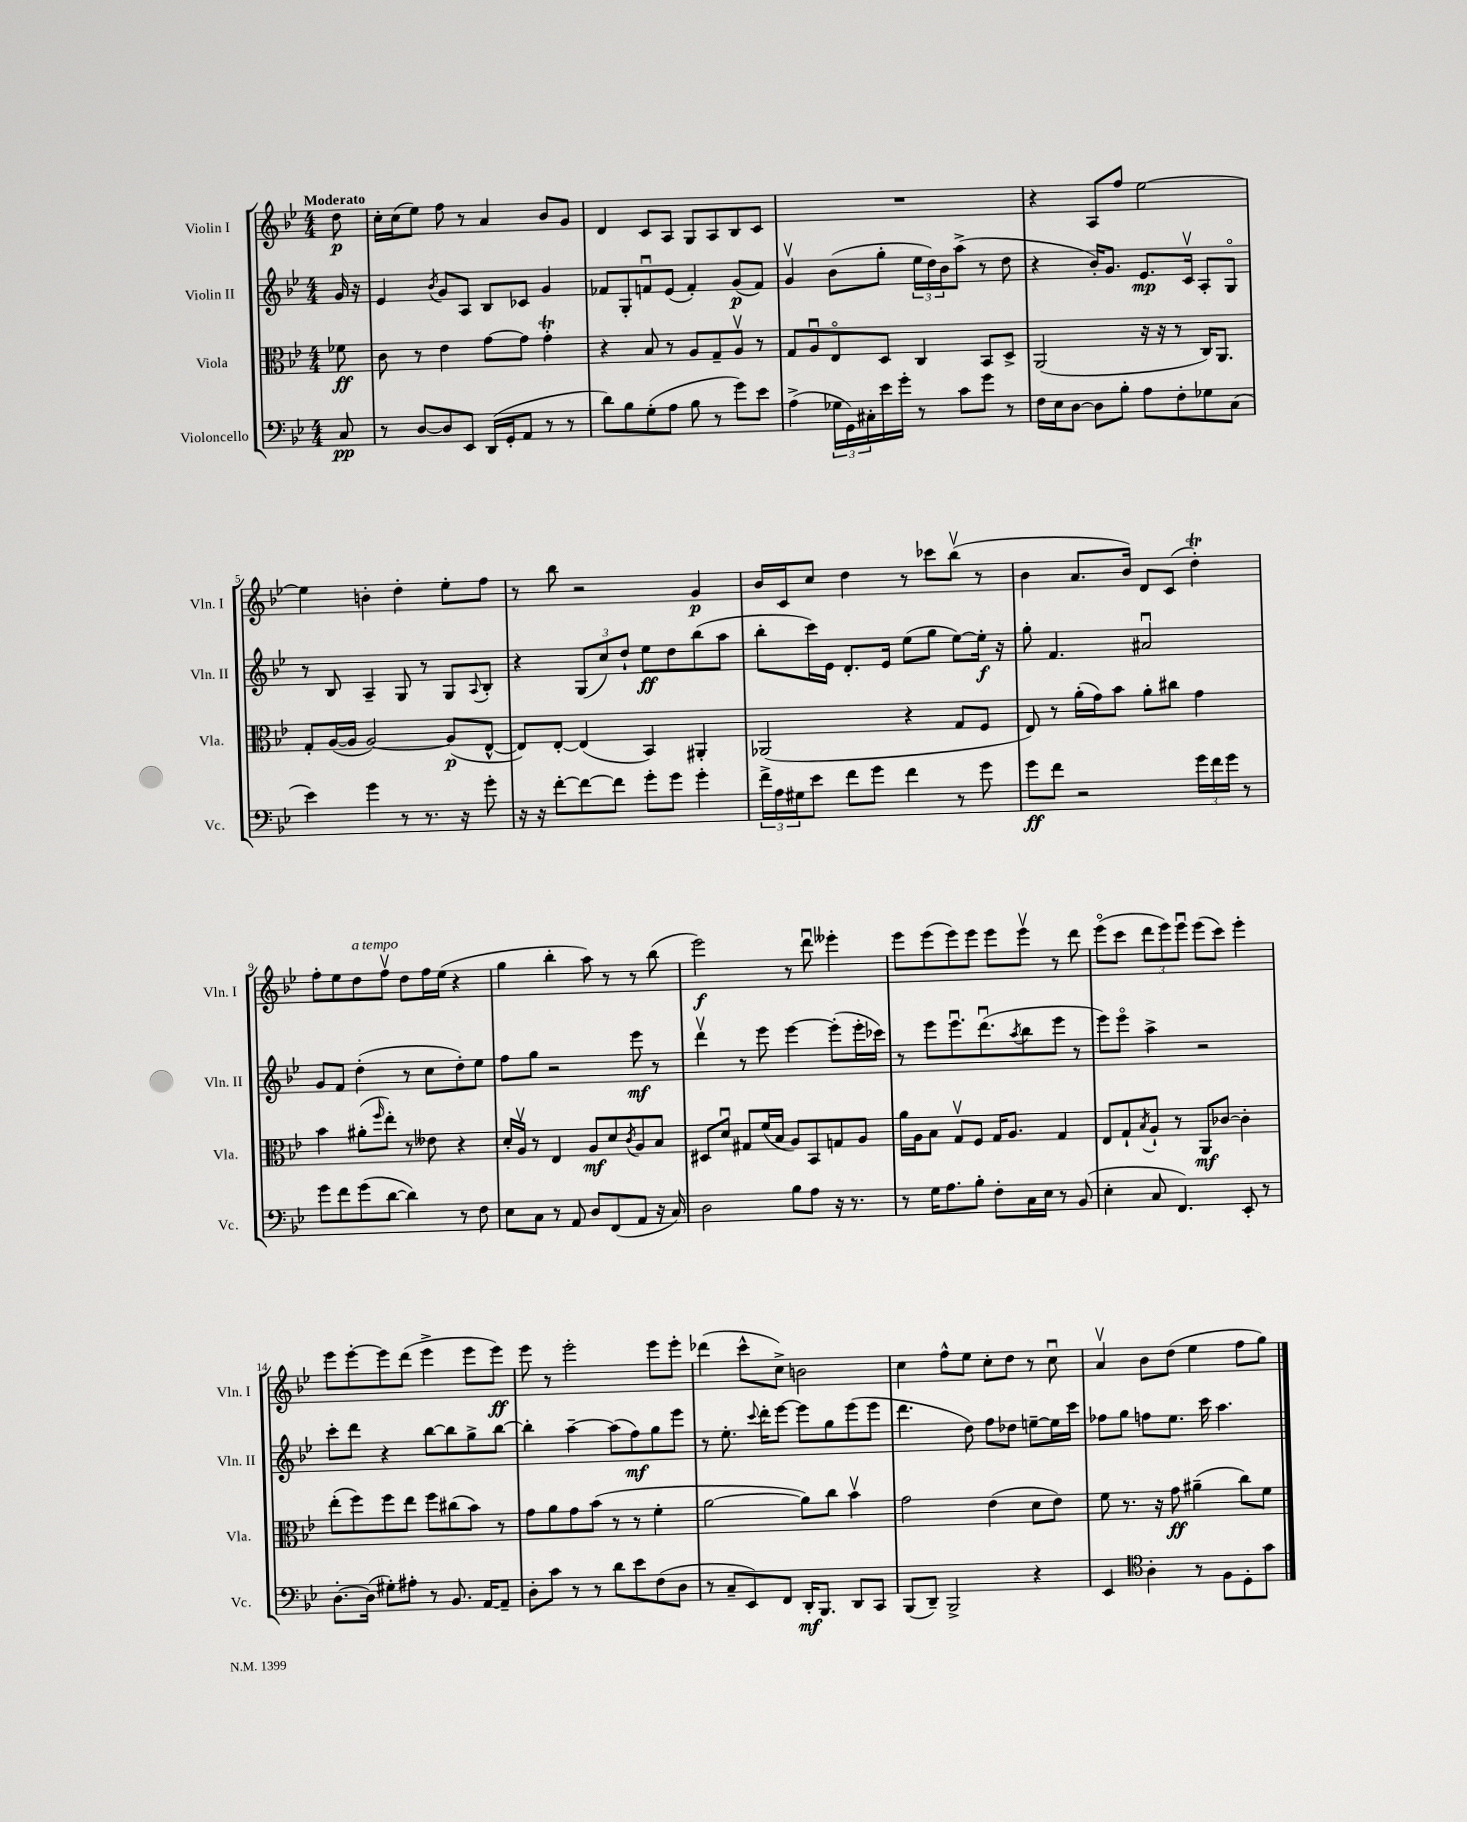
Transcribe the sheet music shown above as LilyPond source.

<<
\new StaffGroup <<
\new Staff = "s0" \with { instrumentName = "Violin I" shortInstrumentName = "Vln. I" } {
    \clef treble \key bes \major \numericTimeSignature \time 4/4 \partial 8 \tempo "Moderato"
    d''8\p |
    c''16-. c''16( ees''8) f''8 r8 a'4 bes'8 g'8 |
    d'4 c'8 a8 g8 a8 bes8 c'8 |
    R1 |
    r4 a8 f''8 ees''2~ |
    ees''4 b'4-. d''4-. ees''8-. f''8 |
    r8 bes''8 r2 g'4\p |
    bes'16 c'16 c''8 d''4 r8 ces'''8 bes''8\upbow( r8 |
    bes'4 a'8. bes'16) d'8 c'8( d''4-.\trill) |
    f''8-. ees''8 d''8^\markup { \italic "a tempo" } f''8\upbow d''8 f''16 ees''16( r4 |
    g''4 bes''4-. a''8) r8 r8 bes''8( |
    ees'''2\f) r8 d'''8\downbow eeses'''4-. |
    ees'''8 ees'''8( ees'''8) ees'''8 ees'''8 ees'''8\upbow r8 d'''8 |
    ees'''8\flageolet( c'''8 \tuplet 3/2 { d'''8 ees'''8) ees'''8\downbow } ees'''8( c'''8) ees'''4-. |
    ees'''8 ees'''8~-. ees'''8 d'''8( ees'''4-> ees'''8 ees'''8\ff) |
    ees'''8 r8 ees'''2-. ees'''8 ees'''8-. |
    des'''4( c'''8-^ c''8->) b'2 |
    c''4 f''8-^ ees''8 c''8-. d''8 r8 c''8\downbow |
    a'4\upbow bes'8 d''8( ees''4 f''8 g''8) \bar "|." |
}
\new Staff = "s1" \with { instrumentName = "Violin II" shortInstrumentName = "Vln. II" } {
    \clef treble \key bes \major \numericTimeSignature \time 4/4 \partial 8
    g'16 r16 |
    ees'4 \acciaccatura { bes'8 } g'8 a8 bes8 ces'8 g'4 |
    fes'8 g8-. f'8\downbow ees'8( f'4-.) g'8\p( f'8) |
    g'4\upbow bes'8( g''8-. \tuplet 3/2 { ees''16 d''16) bes'16 } a''8->( r8 d''8 |
    r4 bes'16-.) g'8. ees'8.\mp c'16\upbow a8-. g8\flageolet |
    r8 bes8 a4-- g8 r8 g8 \appoggiatura { a8 } bes8-. |
    r4 \tuplet 3/2 { g8( c''8) d''8-! } ees''8\ff d''8 bes''8( a''8 |
    bes''8-. c'''16) ees'16 d'8.-. ees'16 ees''8( g''8 ees''8~) ees''16-.\f r16 |
    g''8-. f'4. ais'2\downbow |
    g'8 f'8 d''4-.( r8 c''8 d''8-.) ees''8 |
    f''8 g''8 r2 ees'''8\mf r8 |
    d'''4\upbow r8 ees'''8 ees'''4~ ees'''8-.( ees'''16-. ces'''16) |
    r8 ees'''8 ees'''8.\downbow d'''8.\downbow( \acciaccatura { a''8 } bes''8 ees'''8 r8 |
    ees'''8) ees'''8\flageolet a''4-> r2 |
    c'''8-. d'''8 r4 bes''8~ bes''8 g''8-> bes''8~ |
    bes''4-. a''4~-- a''8( f''8\mf) g''8 ees'''8 |
    r8 ees''8.-. \appoggiatura { c'''8 } d'''16-. ees'''8~ ees'''8 g''8 ees'''8( ees'''8 |
    d'''4. d''8) f''8 des''8 e''8~-- e''16 c'''16 |
    fes''8 g''8 f''8 ees''8. c'''16 a''4. \bar "|." |
}
\new Staff = "s2" \with { instrumentName = "Viola" shortInstrumentName = "Vla." } {
    \clef alto \key bes \major \numericTimeSignature \time 4/4 \partial 8
    fes'8\ff |
    c'8 r8 ees'4 g'8~ g'8 g'4-.\trill |
    r4 bes8 r8 a8 g8-- a8\upbow r8 |
    g8 a8\downbow ees8\flageolet d8 c4 bes,8 d8-> |
    a,2( r16 r16 r8 c16) a,8. |
    g8-. a16~( a16 a2~) a8\p( ees8~-^ |
    ees8) ees8~-. ees4( bes,4) ais,4-. |
    aes,2( r4 g8 f8 |
    ees8) r8 a'16-.( g'16) bes'8 a'8-. cis''8 g'4 |
    bes'4 ais'8-.( \grace { f''16 } ees''8-.) r8 eeses'8 r4 |
    d'16-. a16\upbow r8 ees4 a8\mf d'8 \acciaccatura { c'8 } a8 bes8 |
    dis8 d'8\downbow gis8 f'16( bes16 a8) bes,8 g8 a8 |
    a'16 a16 bes8 g8\upbow f8 g16 a8. g4 |
    ees8 g8-! \acciaccatura { bes8 } a8-! r8 a,8\mf ces'8~ ces'4-. |
    ees''8-.( f''8) f''8 ees''8 f''8 cis''8( bes'8) r8 |
    g'8 a'8 g'8 bes'8( r8 r8 f'4-. |
    a'2~ a'8) c''8 bes'4\upbow |
    g'2 ees'4( d'8 ees'8) |
    f'8 r8. r16 g'8\ff ais'4--( c''8) f'8 \bar "|." |
}
\new Staff = "s3" \with { instrumentName = "Violoncello" shortInstrumentName = "Vc." } {
    \clef bass \key bes \major \numericTimeSignature \time 4/4 \partial 8
    c8\pp |
    r8 d8~ d8 ees,8 d,16( g,16-. a,8 r8 r8 |
    d'8) bes8 g8-.( a8 bes8 r8 g'8) ees'8 |
    a4->( \tuplet 3/2 { ges16 g,16) cis16-. } ees'16 g'16-. r8 c'8 g'8 r8 |
    f16 ees16 d8~ d8 bes8-. a8 f8-. ges8 c8( |
    ees'4) g'4 r8 r8. r16 g'8-. |
    r16 r16 f'8~-. f'8~ f'8 g'8-. g'8 g'4-. |
    \tuplet 3/2 { f'16-> a16 gis16 } ees'8 f'8 g'8 f'4 r8 g'8 |
    g'8\ff f'8 r2 \tuplet 3/2 { g'16 f'16 g'16 } r8 |
    g'8 f'8 g'8( d'8~ d'4) r8 f8 |
    ees8 c8 r8 a,8 d8 f,8( a,8 r16 c16) |
    d2 bes8 a8 r16 r8. |
    r8 g16 a8. bes8-. f8-. c16 ees16 r8 bes,8( |
    ees4-. c8 f,4.) ees,8-. r8 |
    d8.~-. d16( gis8-.) ais8-. r8 bes,8. a,16~ a,8-- |
    d8-. c'8 r8 r8 d'8 ees'8 f8( d8 |
    r8 c8-- ees,8) f,8 d,16-.\mf bes,,8. d,8 c,8 |
    bes,,8( d,8--) bes,,2-> r4 |
    ees,4 \clef tenor a4-. r8 f8 d8-. g'8 \bar "|." |
}
>>
>>
